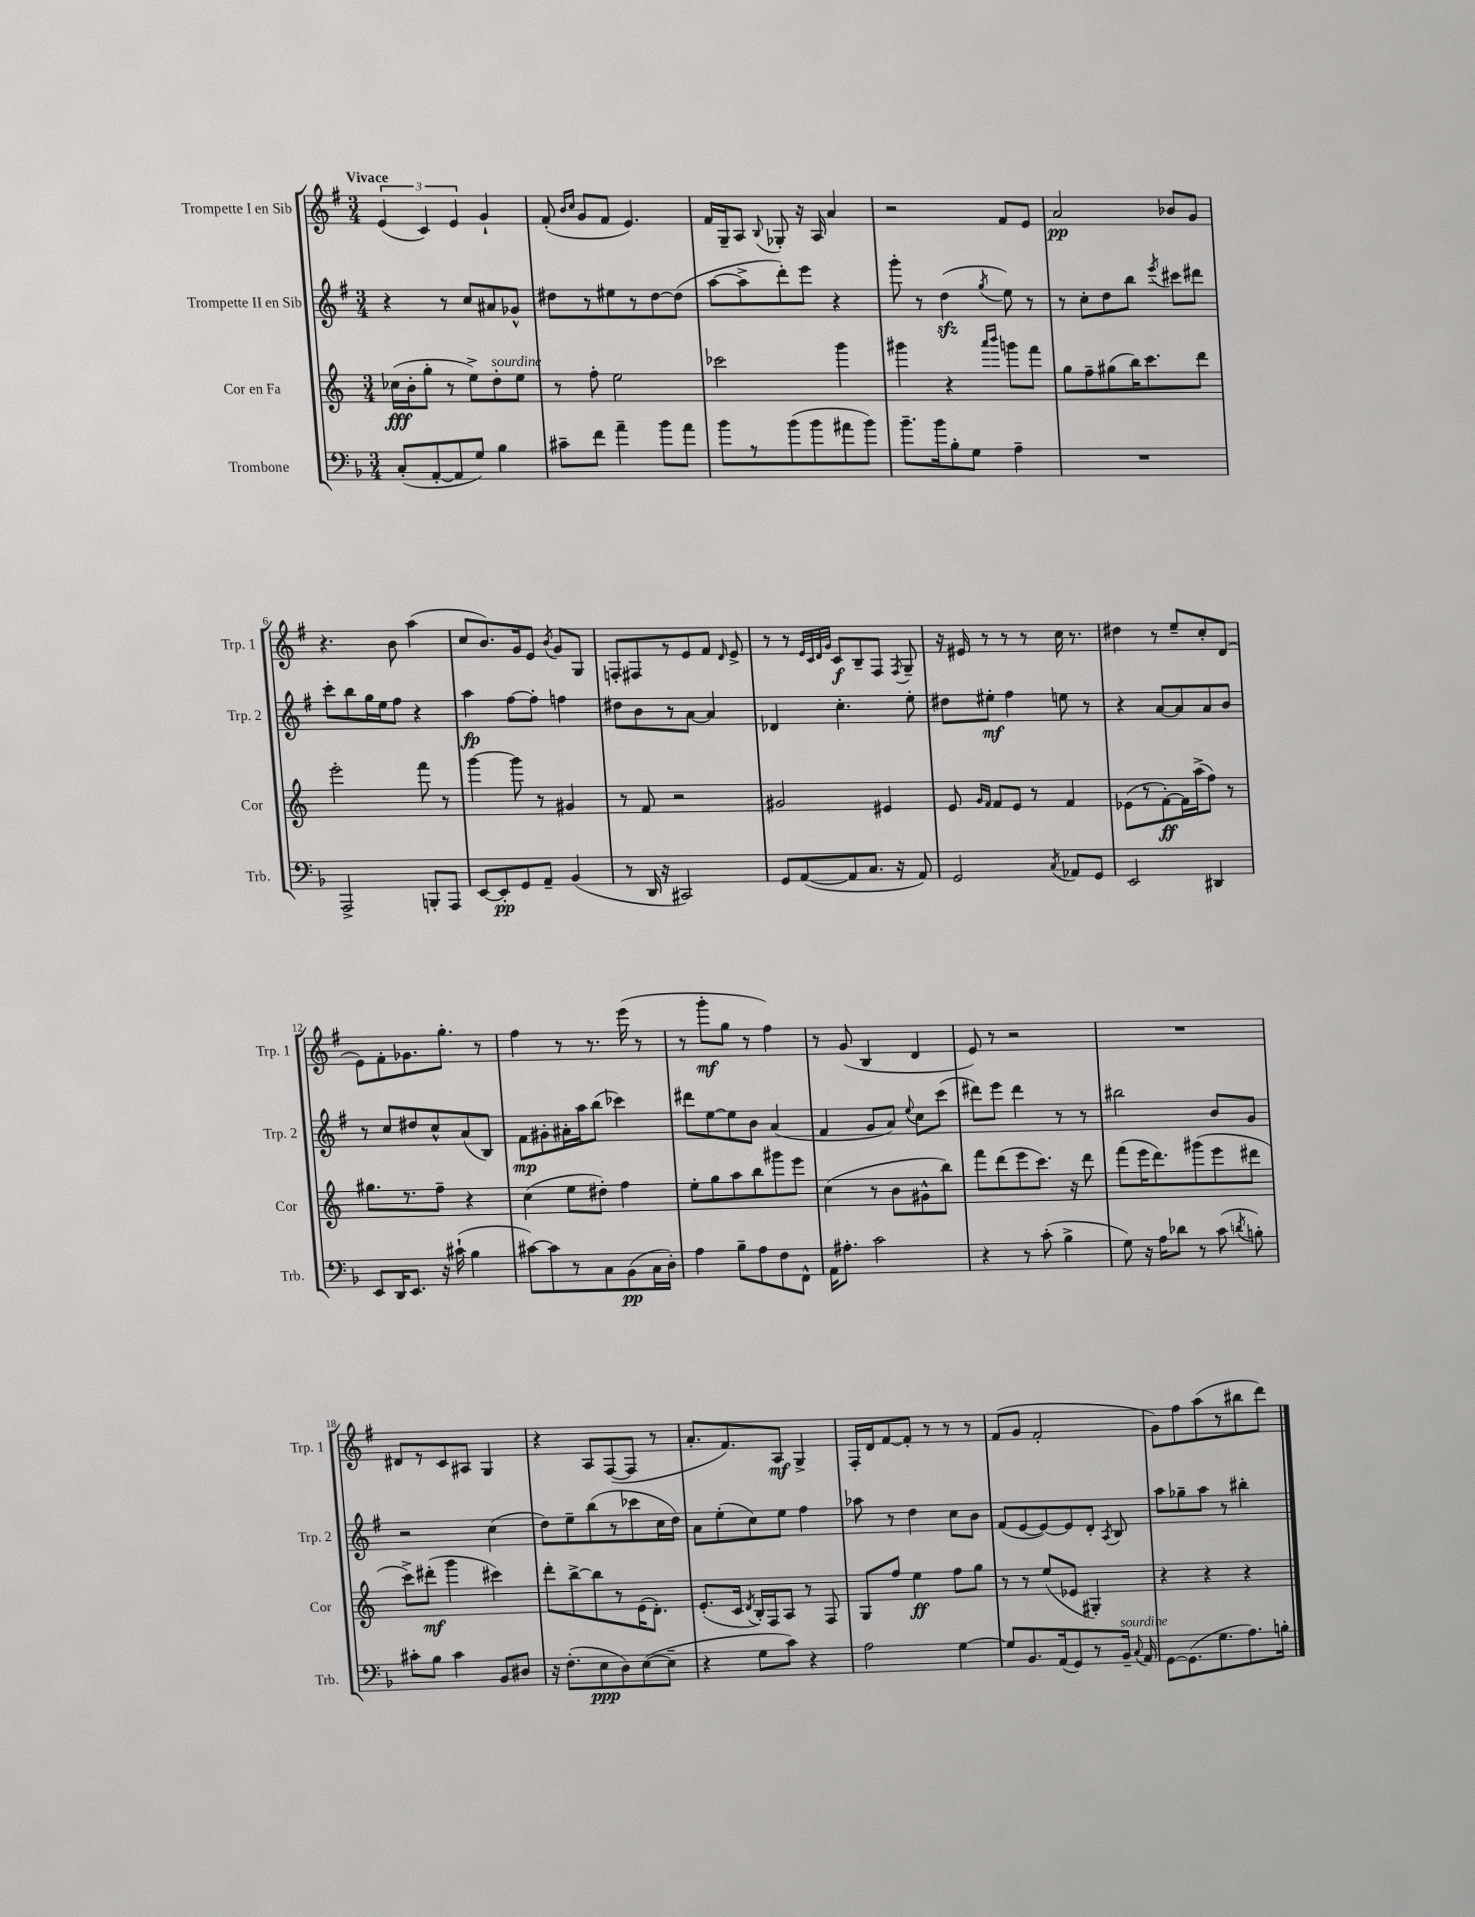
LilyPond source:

<<
\new StaffGroup <<
\new Staff = "s0" \with { instrumentName = "Trompette I en Sib" shortInstrumentName = "Trp. 1" } {
    \clef treble \key g \major \numericTimeSignature \time 3/4 \tempo "Vivace"
    \autoBeamOff \tuplet 3/2 { e'4( c'4) e'4 } g'4-! |
    fis'8-.( \grace { b'16[ c''16] } g'8[ fis'8] e'4.) |
    fis'16[ g16-- a8] \appoggiatura { b8 } ges8-. r16 a16 a'4 |
    r2 fis'8[ e'8] |
    a'2\pp bes'8[ g'8] |
    r4. b'8 a''4( |
    c''8[ b'8.) g'16 e'8] \acciaccatura { b'8 } g'8[ g8] |
    f8[-. fis8 r8 e'8 fis'8] \grace { d'16 } e'8-> |
    r8 r8 \grace { e'32[ c'32 d'32 g'32] } c'8[\f b8-- fis8] \acciaccatura { fis8 } g8-- |
    r16 eis'16 r8 r8 r8 c''16 r8. |
    dis''4 r8 e''8[-- c''8-. d'8]( |
    e'8[) fis'8-. ges'8. g''8.]-. r8 |
    fis''4 r8 r8. e'''16( r8 |
    r8 g'''8[-.\mf g''8] r8 fis''4) |
    r8 g'8( b4 d'4 |
    e'8) r8 r2 |
    R2. |
    dis'8[ r8 c'8 ais8] g4 |
    r4 a8[ fis8~( fis8] r8 |
    a'8.[-. fis'8.) a8]\mf g4-> |
    fis16[-. d'16 fis'8~ fis'8]-. r8 r8 r8 |
    fis'8[( g'8] fis'2-. |
    g'8[) fis''8 a''8( r8 bis''8 d'''8]) \bar "|." |
}
\new Staff = "s1" \with { instrumentName = "Trompette II en Sib" shortInstrumentName = "Trp. 2" } {
    \clef treble \key g \major \numericTimeSignature \time 3/4
    \autoBeamOff r4 r8 c''8[ ais'8 ges'8]-^ |
    dis''8[ r8 eis''8 r8 dis''8~ dis''8]( |
    a''8[~ a''8-> d'''8-.) e'''8] r4 |
    g'''8-. r8 d''4\sfz( \acciaccatura { g''8 } e''8) r8 |
    r8 c''8[-. d''8 b''8] \acciaccatura { e'''8 } cis'''8[ dis'''8] |
    c'''8[-. b''8 g''16 e''16 fis''8] r4 |
    a''4\fp fis''8[~ fis''8]-. f''4 |
    dis''8[ b'8 r8 a'8]~ a'4 |
    des'4 c''4.-. e''8-. |
    dis''8[ eis''8]-.\mf fis''4 e''8 r8 |
    r4 a'8[~ a'8 a'8 b'8] |
    r8 c''8[ dis''8 c''8-^ a'8( b8]) |
    fis'8[\mp gis'8-. ais'16-. a''16 b''8]( ces'''4) |
    dis'''8[ e''8~ e''8 b'8] a'4( |
    fis'4 g'8[ a'8]) \appoggiatura { e''8 } c''8[ c'''8]( |
    dis'''8[) e'''8] dis'''4 r8 r8 |
    bis''2 b'8[ g'8] |
    r2 c''4( |
    d''8[) e''8-- b''8( r8 ces'''8 c''16 d''16]) |
    a'8[ e''8-.( c''8) e''8] fis''4 |
    aes''8 r8 d''4 c''8[ b'8] |
    fis'8[( e'8~ e'8~) e'8 d'8]-. \acciaccatura { a8 } b8 |
    a''8[ ges''8-- a''8] r8 bis''4-. \bar "|." |
}
\new Staff = "s2" \with { instrumentName = "Cor en Fa" shortInstrumentName = "Cor" } {
    \clef treble \key c \major \numericTimeSignature \time 3/4
    \autoBeamOff ces''16[\fff( b'16-. g''8]-. r8 e''8[->) d''8-.^\markup { \italic "sourdine" } e''8] |
    r8 f''8-. e''2 |
    ces'''2 g'''4 |
    gis'''4 r4 \grace { a'''16[ b'''16] } g'''8[ f'''8] |
    g''8[ f''8-- gis''8( b''16) c'''8. d'''8] |
    e'''2-. f'''8 r8 |
    g'''4~ g'''8 r8 gis'4 |
    r8 f'8 r2 |
    gis'2 eis'4 |
    e'8 \grace { g'16[ f'16] } f'8[ e'8] r8 f'4 |
    ees'8[( r8 f'8~-.\ff) f'16 a''16->( f''8]) r8 |
    gis''8.[ r8. f''8]-- r4 |
    c''4( e''8[ dis''8]-.) f''4 |
    e''8[-. g''8 a''8 b''8 gis'''8 e'''8] |
    c''4( r8 b'8[ gis'8-^ b''8]) |
    f'''8[ d'''8( e'''8 c'''8.]) r16 d'''8 |
    f'''8[( e'''16 d'''8.) gis'''8( e'''8 dis'''8] |
    c'''8[->) dis'''8]-.\mf( g'''4 cis'''4) |
    d'''8[-. b''8~-> b''8 r8 e'16( d'8.]-.) |
    e'8.[-.( c'16] \acciaccatura { d'8 } b16[-.) f16 a8] r8 f8 |
    g8[ f''8] e''4\ff f''8[ g''8] |
    r8 r8 e''8[( ees'8] gis4-.) |
    r4 r4 r4 \bar "|." |
}
\new Staff = "s3" \with { instrumentName = "Trombone" shortInstrumentName = "Trb." } {
    \clef bass \key f \major \numericTimeSignature \time 3/4
    \autoBeamOff c8[-.( a,8~-. a,8 g8]) bes4 |
    cis'8[-- f'8] a'4-- bes'8[ a'8] |
    bes'8[ r8 bes'8( bes'8 ais'8 bes'8]) |
    bes'8.[-- bes'16 bes8-. g8] a4-- |
    R2. |
    a,,2-> b,,8[-. a,,8] |
    e,8[~ e,8-.\pp g,8 a,8]-- bes,4( |
    r8 d,16 r16 cis,2) |
    g,8[ a,8~( a,8 c8.] r16 a,8) |
    g,2 \acciaccatura { c8 } aes,8[ g,8] |
    e,2 dis,4 |
    e,8[ d,16 e,8.] r16 cis'16-!( bes4 |
    cis'8[~) cis'8 r8 c8 bes,8\pp( c16 d16]-.) |
    a4 bes8[-- a8 f8 f,8]-^ |
    a,16[ ais8.]-. c'2 |
    r4 r8 c'8-.( bes4-> |
    g8) r16 a16[ des'8] r8 c'8( \acciaccatura { d'8 } b8-.) |
    cis'8[-. bes8] cis'4 bes,8[ dis8] |
    r16 f8.[-.( e8\ppp d8) e8~( e8]-- |
    r4 g8[ c'8]) r4 |
    a2 g4~ |
    g8[ bes,8. a,16( g,8) r8 bes,16]--^\markup { \italic "sourdine" } \appoggiatura { c8 } a,16 |
    g,8[~ g,8.( g8. a8.) b16]-. \bar "|." |
}
>>
>>
